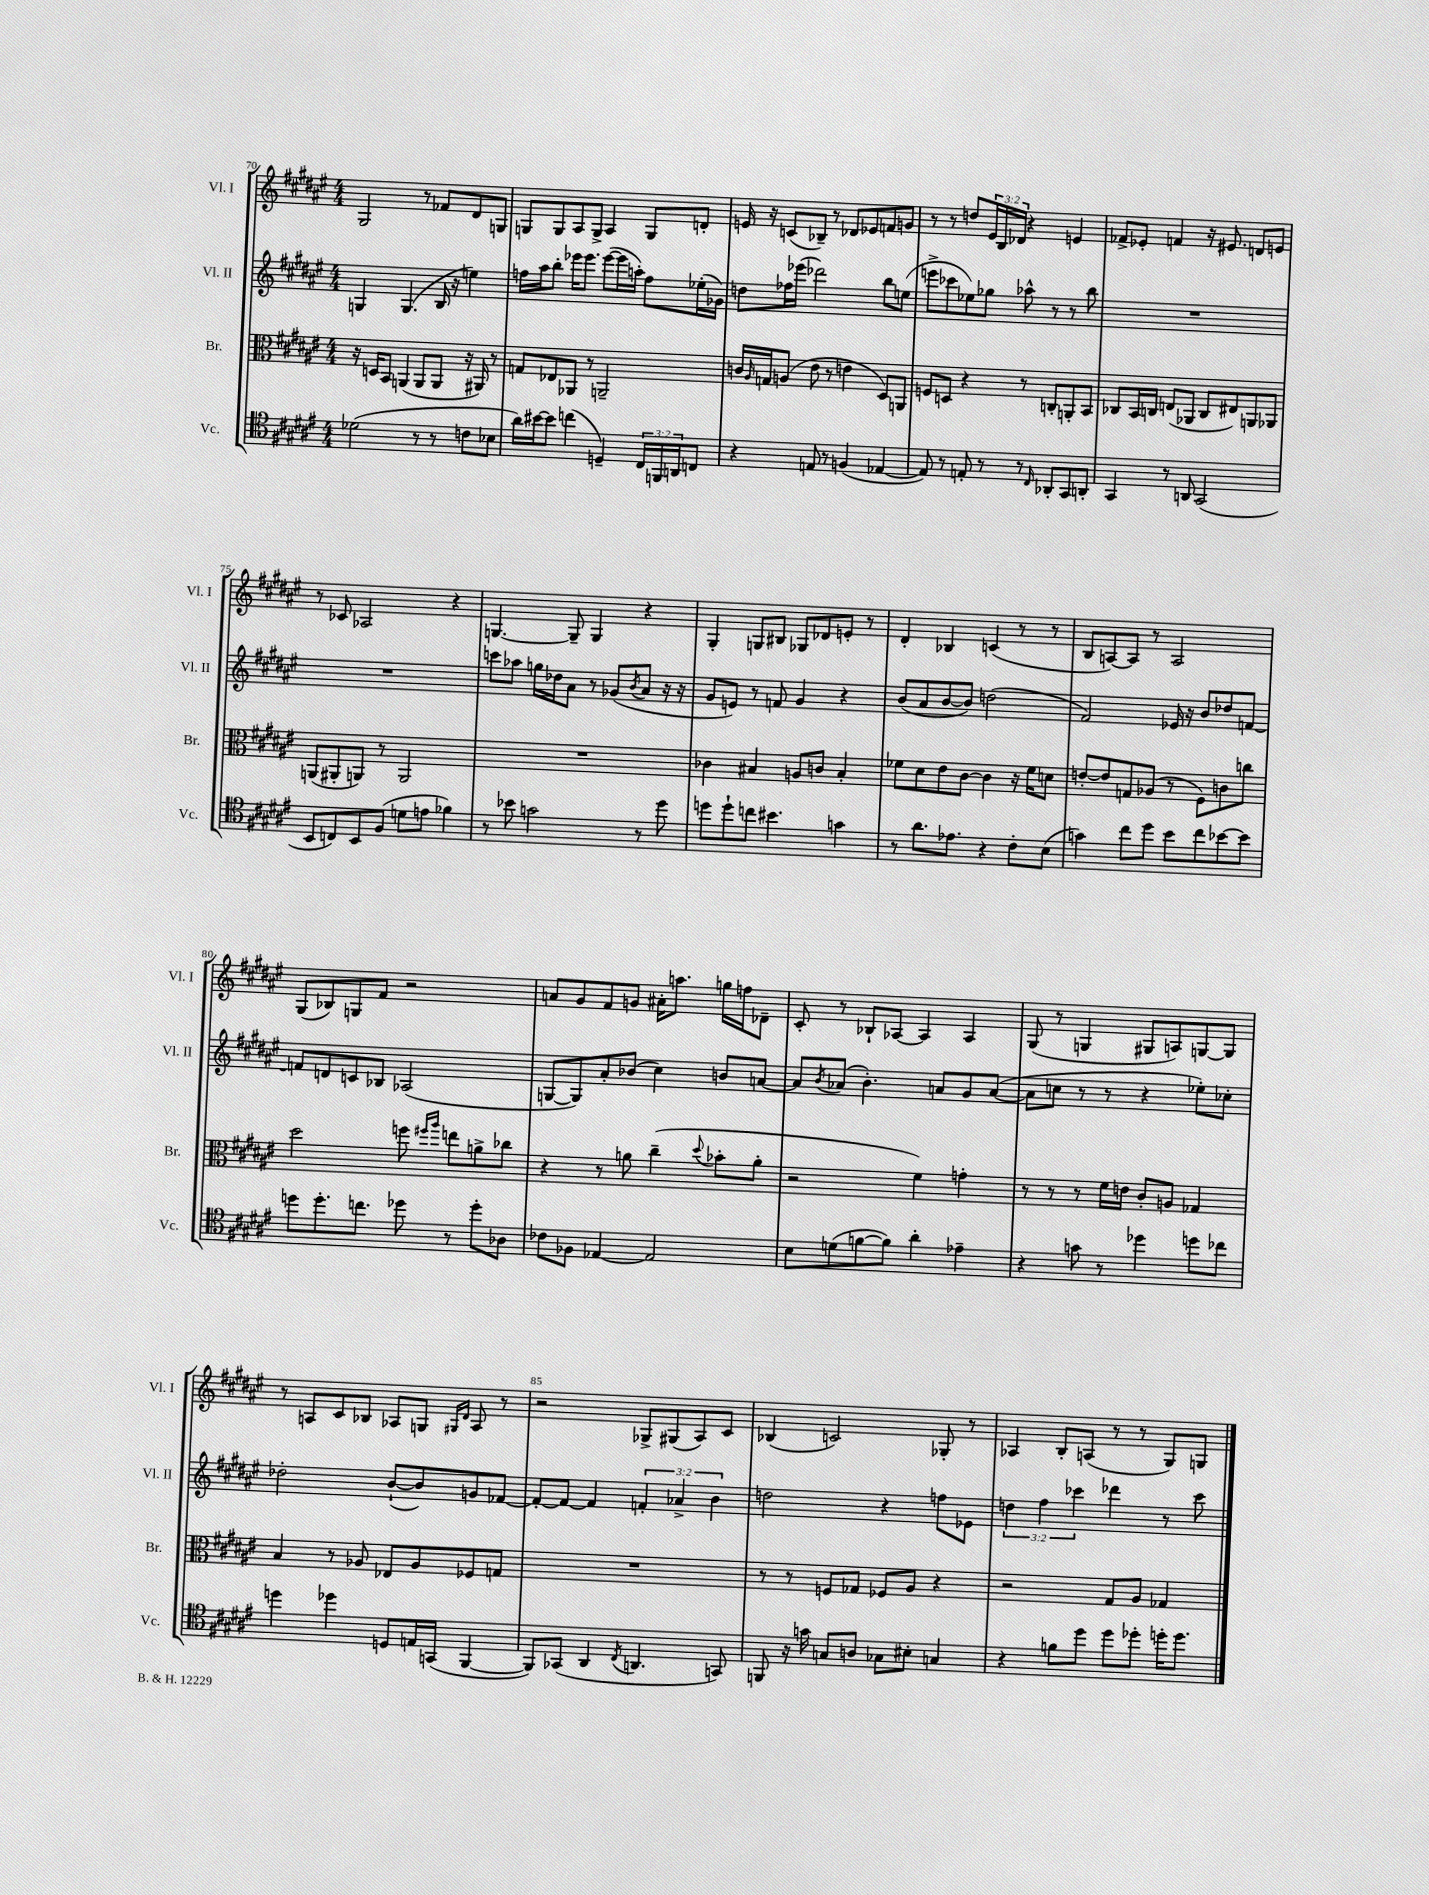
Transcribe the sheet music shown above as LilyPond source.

<<
\new StaffGroup <<
\new Staff = "s0" \with { instrumentName = "Vl. I" shortInstrumentName = "Vl. I" } {
    \clef treble \key fis \major \numericTimeSignature \time 4/4 \override Staff.TupletNumber.text = #tuplet-number::calc-fraction-text
    gis2 r8 fes'8 dis'8 g8 |
    g8 g8 ais8 g8-> ais4 g8 d'8-. |
    e'16 r16 c'8( bes8--) r8 des'8 ees'8 f'8 g'8 |
    r8 r8 d''8 \tuplet 3/2 { eis'16 b16 des'16 } r4 e'4 |
    fes'8-> ees'8-. f'4 r16 eis'8. d'8 e'8 |
    r8 ces'8 aes2 r4 |
    g4.~ g8-- g4 r4 |
    gis4-. g8 bis8 ges8 des'8 e'8-. r8 |
    dis'4-. bes4 c'4( r8 r8 |
    b8 a8~) a8 r8 a2 |
    gis8( bes8) g8 fis'8 r2 |
    a'8 gis'8 fis'8 g'8 ais'16-. a''8. g''16 f''16 des'8-- |
    cis'8-. r8 bes8-! aes8~ aes4 aes4 |
    gis8( r8 g4 gis8 a8) g8~ g8 |
    r8 a8 cis'8 bes8 aes8 g8 \grace { gis16 dis'16 } aes8 r8 |
    r2 ges8-> gis8( ais8) cis'8 |
    bes4( c'2) ges8-. r8 |
    aes4 b8-. a8( r8 r8 gis8) g8 \bar "|." |
}
\new Staff = "s1" \with { instrumentName = "Vl. II" shortInstrumentName = "Vl. II" } {
    \clef treble \key fis \major \numericTimeSignature \time 4/4 \override Staff.TupletNumber.text = #tuplet-number::calc-fraction-text
    g4 g4.( b16 r16 e''4) |
    f''16 ais''16 b''8-. ees'''16 ees'''8. ees'''8~( ees'''16 a''16-.) f''8 ees''16-.( ges'16) |
    d''8 fes''16 ees'''16( des'''2) b''8 e''8( |
    e'''8-> ces'''8 ees''8) ges''8 aes''8-^ r8 r8 b''8 |
    R1 |
    R1 |
    c'''8 aes''8 g''16 des''16 ais'8 r8 ges'8( \acciaccatura { b'8 } ais'8 r16 r16 |
    gis'8 e'8) r8 f'8 gis'4 r4 |
    b'8( ais'8 b'8~ b'8) d''2( |
    fis'2) ees'16 r16 b'8 des''8 f'8~ |
    f'8 d'8 c'8 bes8 aes2( |
    g8~ g8) ais'8-. bes'8( cis''4) b'8 a'8~ |
    a'8 \acciaccatura { b'8 } aes'8( b'4.-.) a'8 gis'8 a'8~( |
    a'8 c''8 r8 r8 r4 ees''8-.) ces''8-. |
    des''2-. b'8~-!( b'8) g'8 fes'8~ |
    fes'8~-. fes'8~ fes'4 \tuplet 3/2 { f'4-. aes'4-> b'4 } |
    d''2 r4 f''8 ees'8 |
    \tuplet 3/2 { d''4 fis''4 ces'''4 } des'''4 r8 ces'''8 \bar "|." |
}
\new Staff = "s2" \with { instrumentName = "Br." shortInstrumentName = "Br." } {
    \clef alto \key fis \major \numericTimeSignature \time 4/4
    r16 d16 b,8 a,4( a,8 a,8 r16 ais,16) r8 |
    g8 ees8 aes,8 r8 a,2-- |
    c'16 \grace { ais16 } g16 a8( eis'8 r8 e'4 dis8) a,8 |
    f8 d8 r4 r8 c8-. a,8-. b,8 |
    ces8 b,16 c16 e8( aes,8 c8 eis8) a,8 aes,8 |
    a,8( ais,8-. a,8) r8 a,2 |
    R1 |
    ces'4 bis4 a8 c'8 bis4-. |
    fes'8 dis'8 eis'8 cis'8~ cis'4 r16 fes'16 d'8 |
    e'8~-. e'8 g8 aes8( r8 fis8) c'8 c''8 |
    dis''2 f''8 \grace { fis''16 ais''16 } e''8 a'8-> ces''8 |
    r4 r8 a'8 cis''4--( \appoggiatura { dis''8 } bes'8-. a'8-. |
    r2 fis'4) g'4-. |
    r8 r8 r8 fis'16 e'16 cis'8-. a8 ges4 |
    b4 r8 aes8 ees8 aes8 fes8 g8 |
    R1 |
    r8 r8 f8 ges8 fes8 ais8 r4 |
    r2 gis8 ais8 ges4 \bar "|." |
}
\new Staff = "s3" \with { instrumentName = "Vc." shortInstrumentName = "Vc." } {
    \clef tenor \key fis \major \numericTimeSignature \time 4/4 \override Staff.TupletNumber.text = #tuplet-number::calc-fraction-text
    des'2( r8 r8 c'8 bes8 |
    ais'16) bis'16~ bis'8 c''4( d4--) \tuplet 3/2 { cis16 f,16 a,16 } c8 |
    r4 e8 r8 f4( ees4~ |
    ees8) r8 e8-. r8 r8 \grace { cis16 } aes,8-. gis,8 a,8-. |
    gis,4 r8 a,8 gis,2( |
    b,8 c8) b,8 fis8( d'8 e'8 fes'4) |
    r8 bes'8 g'2 r8 dis''8 |
    d''8 d''8-! c''8 bis'4. g'4 |
    r8 ais'8. ees'8. r4 cis'8-. b8( |
    g'4) cis''8 dis''8 b'8 cis''8 bes'8~ bes'8 |
    d''8 d''8.-. c''8. des''8 r8 des''8-. aes8 |
    ces'8 fes8 ees4~ ees2 |
    b8 d'8( f'8~ f'8) ais'4-. ees'4-- |
    r4 g'8 r8 des''4 d''8 ces''8 |
    d''4 des''4 d8 e16 g,16( fis,4~ |
    fis,8) ges,8( ais,4 \acciaccatura { cis8 } a,4. g,8) |
    f,8 r16 g'16 g8 a8 ges8 bis8-. g4 |
    r4 f'8 dis''8 dis''8 des''8-. d''16-. d''8. \bar "|." |
}
>>
>>
\layout { \context { \Score currentBarNumber = #70 \override BarNumber.break-visibility = ##(#f #t #t) barNumberVisibility = #(every-nth-bar-number-visible 5) } }
